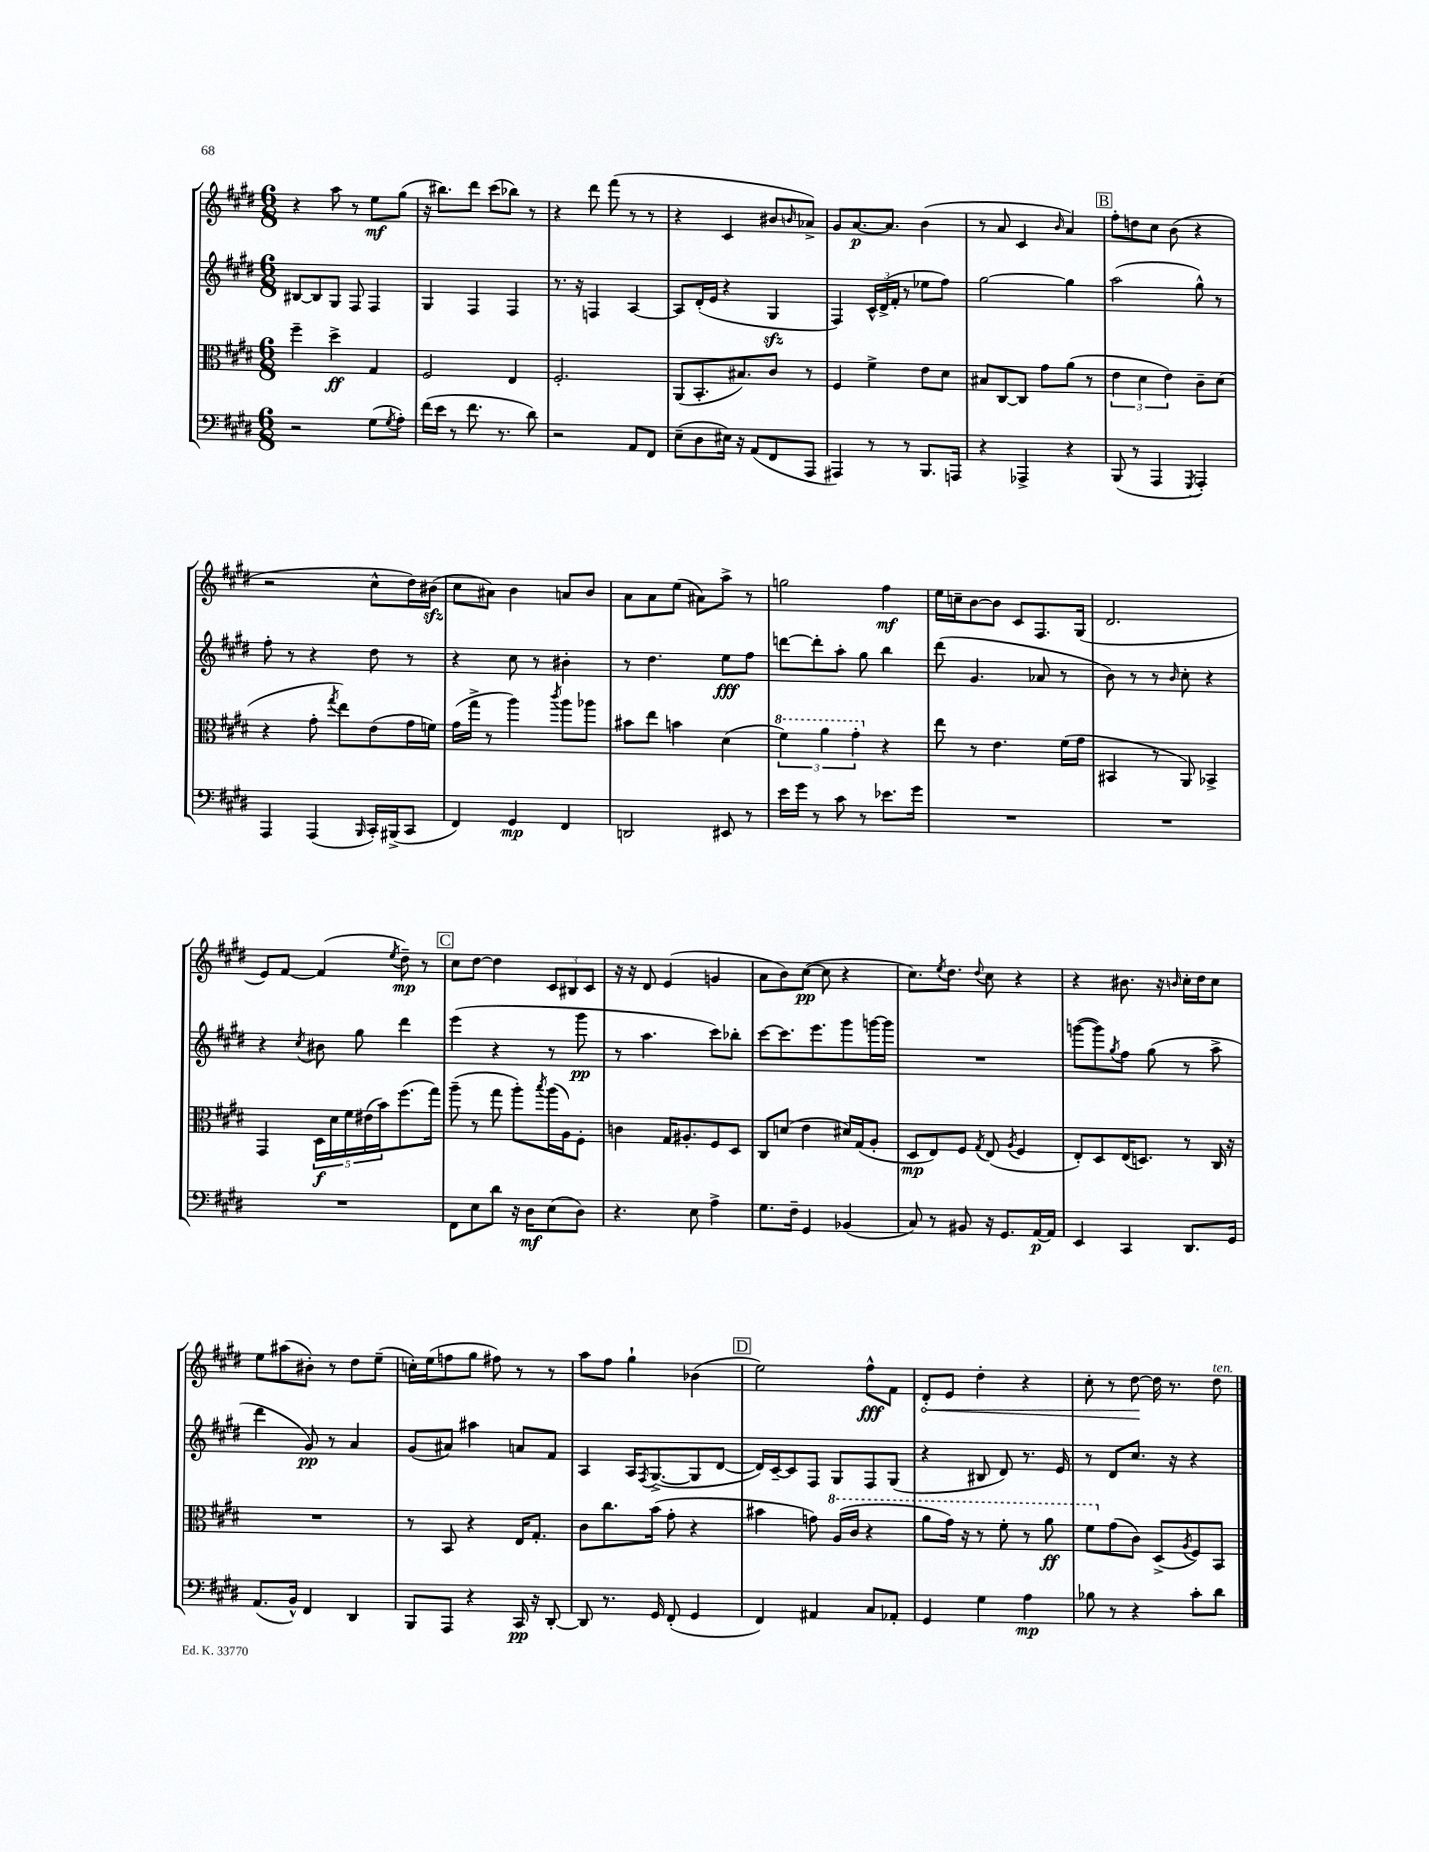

**kern	**kern	**kern	**kern
*staff4	*staff3	*staff2	*staff1
*clefF4	*clefC3	*clefG2	*clefG2
*k[f#c#g#d#]	*k[f#c#g#d#]	*k[f#c#g#d#]	*k[f#c#g#d#]
*M6/8	*M6/8	*M6/8	*M6/8
2r	4ff#~\	[8B#/L	4r
.	.	8B#/]	.
.	4dd#^\	8G#/J	8aa\
.	.	8F#/	8r
(8G#\L	4G#/	4F#/	8ee\L
8qG#/	.	.	.
8A'\J)	.	.	(8gg#\J
=	=	=	=
(16f#\LL	2F#/	4G#/	16r
16e\JJ	.	.	8.bb#\L)
8r	.	.	.
8.f#\	.	4F#/	8ddd#\J
.	.	.	(8ccc#\L
8.r	.	.	.
.	4E/	4F#/	8bb-\J)
8d#\)	.	.	8r
=	=	=	=
2r	2.F#'/	8.r	4r
.	.	16r	.
.	.	4F/	8ddd#\
.	.	.	(8fff#\
8AA/L	.	[4A/	8r
8FF#/J	.	.	8r
=	=	=	=
(8E~\L	(8AA/L	8A/]L	4r
8D#\	8.BB'/	(16d#'/L	.
.	.	16e/JJ	.
16E#\Jk)	.	4r	4c#/
16r	8.B#/)	.	.
(8AA/L	.	.	.
8FF#/	8c#/J	4G#/	8b#/L
.	.	.	16qqb/
8AAA/J	8r	.	8a-^/J)
=	=	=	=
4AAA#/)	4F#/	4F#/)	8g#/L
.	.	.	[8.a/
8r	4f#^\	24c#^^/LL	.
.	.	(24d#^/	.
.	.	.	8.a/]J
.	.	24f#'/JJ	.
8r	.	8r	.
8.BBB/L	8e\L	8ee-\L	(4b\
.	8d#\J	8ff#\J)	.
16AAA/Jk	.	.	.
=	=	=	=
4r	8B#/L	[2gg#\	8r
.	[8C#/	.	8a/
4AAA-^/	8C#/]J	.	4c#/
.	8g#\L	.	.
.	.	.	16qqb/
4r	(8a\J	4gg#\]	4a/)
.	8r	.	.
=	=	=	=
(8BBB/	6e\	(2aa\	8ff#'\L
8r	.	.	8dd\
.	6d#\	.	.
4AAA/	.	.	8cc#\J
.	6e\)	.	.
.	.	.	(8b\
8qGGG#/	.	.	.
4AAA'/)	8c#~\L	8gg#^^\)	4r
.	(8d#\J	8r	.
=	=	=	=
4AAA/	4r	8ff#'\	2r
.	.	8r	.
(4AAA/	8g#'\	4r	.
.	8qgg#/	.	.
.	8ee\L)	.	.
16qqBBB/	.	.	.
16CC#'/LL)	(8e\	8dd#\	8cc#^^\L
(16BBB#^/J	.	.	.
8CC#/J	16g#\L	8r	16dd#\L)
.	16f\JJ)	.	(16b#\JJ
=	=	=	=
4FF#/)	(16g#\LL	4r	8cc#\L
.	16gg#^\JJ	.	.
.	8r	.	8a#\J)
4GG#/	4aa\)	8cc#\	4b\
.	.	8r	.
.	8qccc#/	.	.
4FF#/	8aa\L	4b#'\	8a/L
.	8aa-\J	.	8b/J
=	=	=	=
2DD/	8b#\L	8r	8a\L
.	8ee\J	4.dd#\	8a\
.	4b\	.	(8ee\J
.	.	.	8a#\L)
8EE#/	(4d#\	8ee\L	8aa^\J
8r	.	8ff#\J	8r
=	=	=	=
16e\LL	6ff#\)	[8ddd\L	2gg\
16g#\JJ	.	.	.
8r	.	8ddd'\]	.
.	6aa\	.	.
8c#\	.	8aa'\J	.
.	6gg#'\	.	.
8r	.	8gg#\	.
8.e-\L	4r	4bb\	4ff#\
16g#\Jk	.	.	.
=	=	=	=
2.r	8ee\	(8ddd#\	16ee\LL
.	.	.	16cc~\J
.	8r	4.g#/	[8b\
.	4.e\	.	8b\]J
.	.	.	8c#/L
.	.	8a-/	8.F#/
.	(16f#\LL	8r	.
.	16g#\JJ	.	(16G#/Jk
=	=	=	=
2.r	4BB#/	8b\)	2.d#/
.	.	8r	.
.	8r	8r	.
.	.	16qqb/	.
.	8AA/)	8cc#'\	.
.	4BB-^/	4r	.
=	=	=	=
2.r	4GG#/	4r	8e/L)
.	.	.	[8f#/J
.	.	8qcc#/	.
.	20D#\LL	8b#\	(4f#/]
.	20d#\	.	.
.	20f#\	.	.
.	.	8gg#\	.
.	(20e#\	.	.
.	20b\J)	.	.
.	.	.	8qee/
.	(8.ff#\	4ddd#\	8dd#~\)
.	.	.	8r
.	16gg#\Jk)	.	.
=	=	=	=
8FF#\L	(8aa~\	(4eee\	8cc#\L
8E\	8r	.	[8dd#\J
8d#\J	8gg#\	4r	4dd#\]
16r	8aa'\L)	.	.
16D#\LK	.	.	.
.	8qbb/	.	.
(8E\	(16aa\L	8r	12c#/L
.	16A\J)	.	.
.	.	.	12B#/
8D#\J)	8F#'\J	8ggg#\	.
.	.	.	12c#/J
=	=	=	=
4.r	4c\	8r	16r
.	.	.	16r
.	.	4.aa\	8d#/
.	16G#/LK	.	(4e/
.	8.A#'/	.	.
8E\	.	.	.
4A^\	8F#/	8ccc#\L)	4g/
.	8D#/J	8bb-'\J	.
=	=	=	=
8.G#\L	8C#/L	[8ccc#\L	8a\L
.	(8d/J	8.ccc#\]	8b\)
16F#~\Jk	.	.	.
4GG#/	4e\	.	([8cc#\J
.	.	8.eee\	.
.	.	.	8cc#\]
(4BB-/	16d#/LL)	8ggg#\	4r
.	(16G#/J	.	.
.	8A'/J	[16ggg\L	.
.	.	16ggg\]JJ	.
=	=	=	=
8C#/)	8D#/L	2.r	8.cc#\L)
8r	8E/)	.	.
.	.	.	8qee/
.	.	.	8.dd#\J
8BB#/	8F#/J	.	.
.	8qG#/	.	8qqdd#/
16r	(8E/	.	8cc#\
8.GG#/L	.	.	.
.	8qA/	.	.
.	4F#/	.	4r
[16AA/L	.	.	.
16AA/]JJ	.	.	.
=	=	=	=
4EE/	8E'/L)	([8ggg\L	4r
.	8D#/	8ggg\])	.
.	.	8qgg#/	.
4CC#/	(16E/K	8ff#\J	8.b#\
.	8.D/J)	.	.
.	.	(8gg#\	.
.	.	.	16r
.	.	.	16qqb/
8.DD#/L	8r	8r	16cc#'\LL
.	.	.	16dd#\J
.	16C#/	8aa^\	8cc#\J
16GG#/Jk	16r	.	.
=	=	=	=
(8.AA/L	2.r	4ddd#\	8ee\L
.	.	.	(8aa#\
16BB^^/Jk)	.	.	.
4FF#/	.	8g#/)	8b#'\J)
.	.	8r	8r
4DD#/	.	4a/	8dd#\L
.	.	.	(8ee~\J
=	=	=	=
8BBB/L	8r	(8g#/L	16cc'\LL)
.	.	.	(16ee\J
8AAA/J	8BB/	8a#/J)	8ff\
4r	4r	4aa#\	8gg#\J
.	.	.	8ff#\)
16CC#/	16E/LK	8a/L	8r
16r	8.G#'/J	.	.
[8DD#'/	.	8f#/J	8r
=	=	=	=
8DD#/]	8c#\L	4A/	8aa\L
8.r	8.cc#\	.	8ff#\J
.	.	16A/LK	4gg#`\
.	.	8qF#/	.
16GG#/	(16b\Jk	([8.G#^/	.
(8FF#'/	8g#'\	.	.
4GG#/	4r	8G#/]	(4b-\
.	.	[8d#/J	.
=	=	=	=
4FF#/)	4b#\	16d#/]LL)	2ee\)
.	.	[16c#~/J	.
.	.	8c#/]	.
4AA#/	8g\)	8F#/J	.
.	(16a/LL	8G#/L	.
.	16cc#/JJ	.	.
8C#/L	4r	8F#/	8ff#^^\L
8AA-'/J	.	(8G#/J	8f#\J
=	=	=	=
4GG#/	8aa\L	4r	8d#'/L
.	16gg#\Jk)	.	8e/J
.	16r	.	.
4G#\	8r	8B#/	4dd#'\
.	8ff#'\	8d#/)	.
4A\	8r	8.r	4r
.	8aa\	.	.
.	.	16e/	.
=	=	=	=
8B-\	8ff#\L	8r	8cc#'\
8r	(8g#\	8d#/L	8r
4r	8c#\J)	8.cc#/J	[8dd#\
.	(8D#^/L	.	16dd#\]
.	.	16r	8.r
.	8qA/	.	.
8c#'\L	8F#/)	4r	.
8d#\J	8BB/J	.	8dd#\
==	==	==	==
*-	*-	*-	*-
